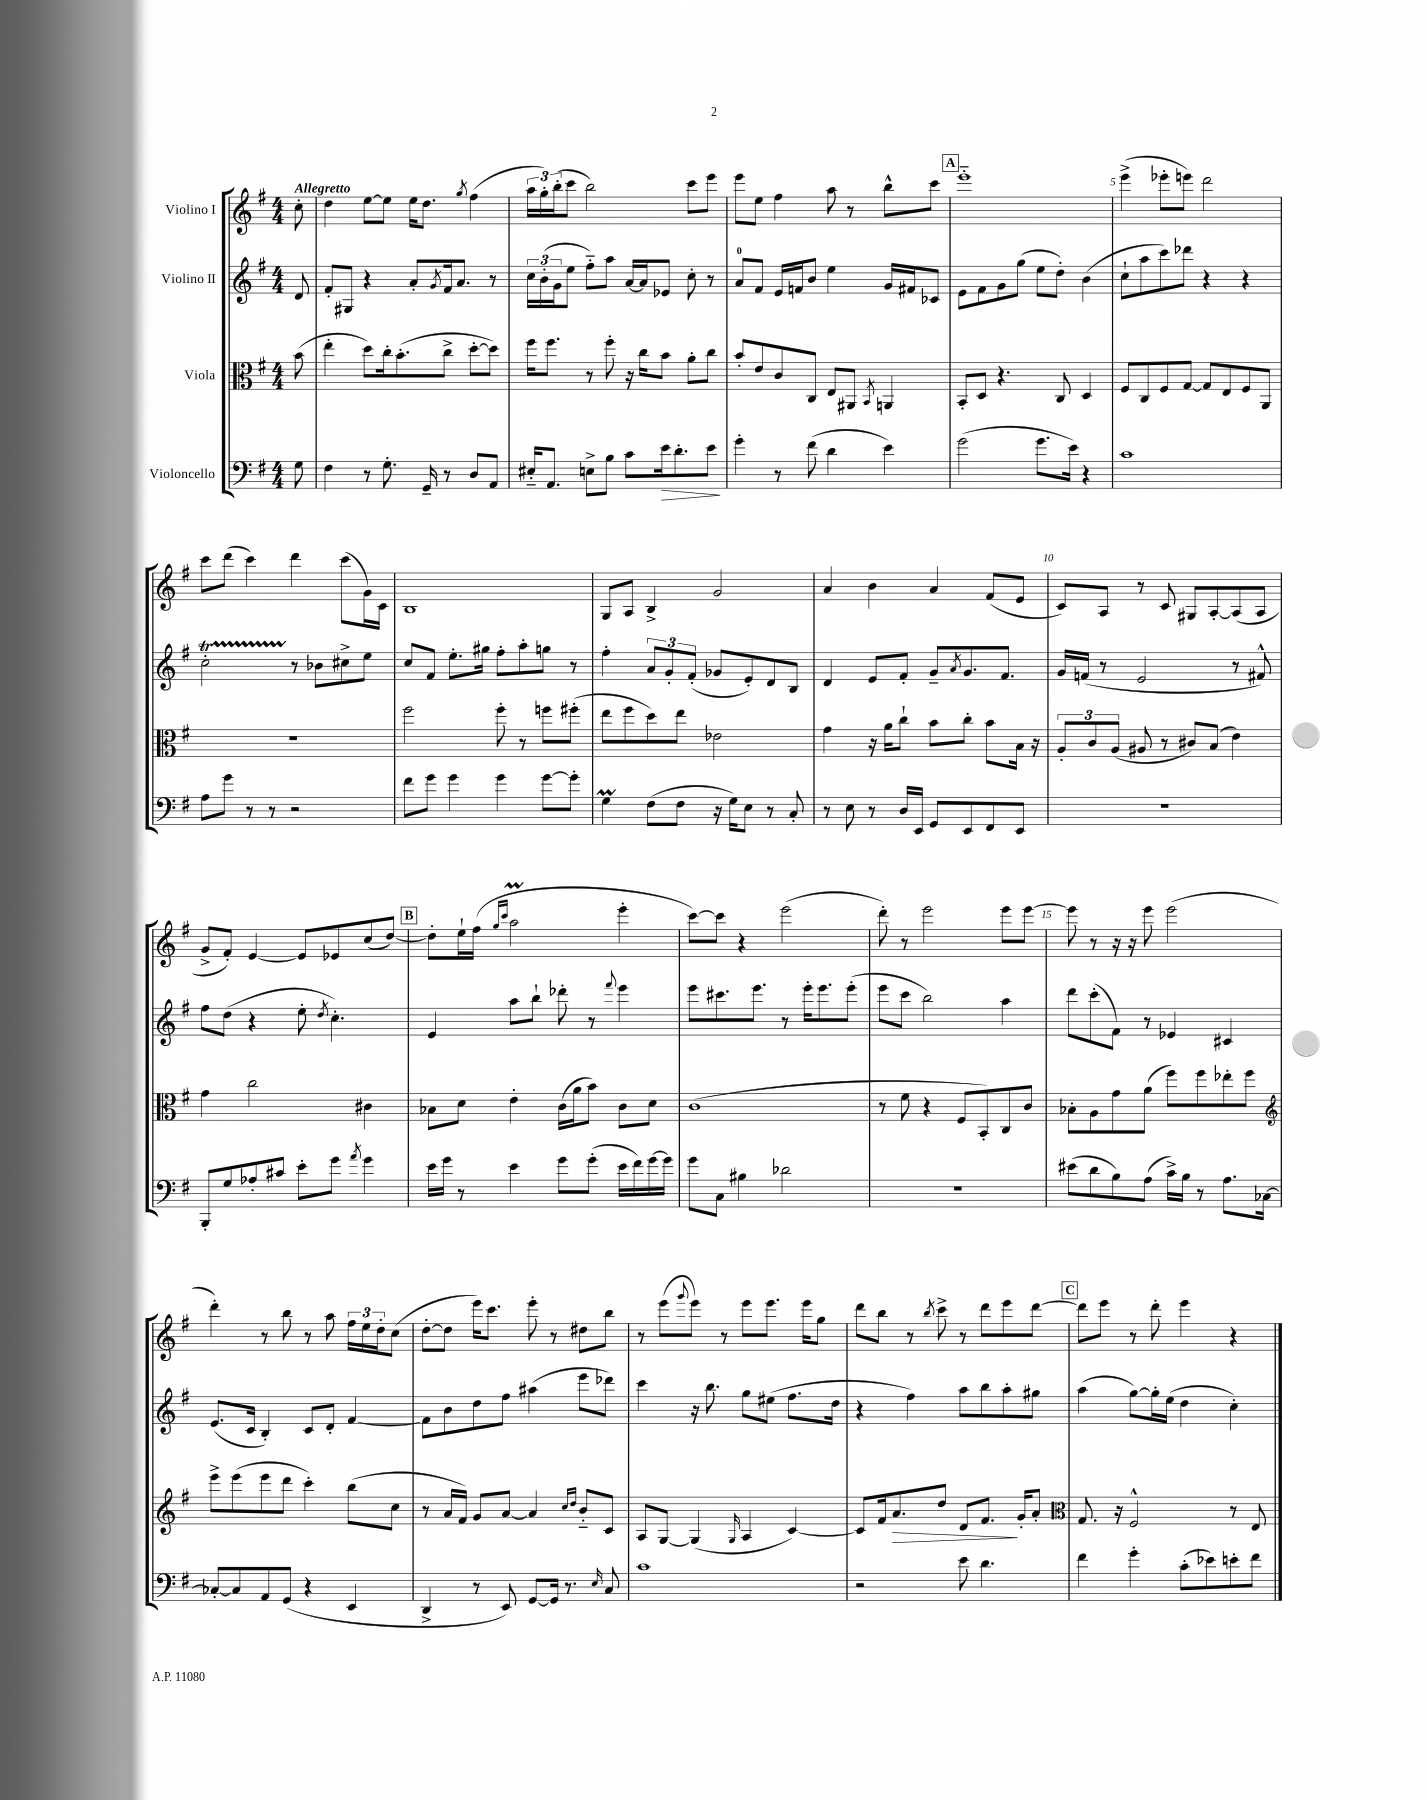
<<
\new StaffGroup <<
\new Staff = "s0" \with { instrumentName = "Violino I" } {
    \clef treble \key g \major \numericTimeSignature \time 4/4 \partial 8 \tempo "Allegretto"
    c''8-. |
    d''4 e''8~ e''8 e''16 d''8. \acciaccatura { g''8 } fis''4( |
    \tuplet 3/2 { a''16 g''16-.) b''16-.( } c'''8 b''2) c'''8 e'''8 |
    e'''8 e''8 fis''4 a''8 r8 b''8-^ c'''8 |
    \mark \markup { \box "A" } e'''1-_ |
    e'''4->( ees'''8-. e'''8) d'''2 |
    c'''8 d'''8( c'''4) d'''4 c'''8( g'16) c'16 |
    b1 |
    g8 a8 b4-> g'2 |
    a'4 b'4 a'4 fis'8( e'8 |
    c'8) a8 r8 c'8 gis8 a8~-. a8( a8 |
    g'8-> fis'8-.) e'4~ e'8 ees'8 c''8( d''8~) |
    \mark \markup { \box "B" } d''8-. e''16-! fis''16( \grace { g''16 c'''16 } a''2\prall e'''4-. |
    c'''8~) c'''8 r4 e'''2( |
    d'''8-.) r8 e'''2 e'''8 e'''8~ |
    e'''8 r8 r16 r16 e'''8 e'''2( |
    d'''4-.) r8 b''8 r8 a''8 \tuplet 3/2 { fis''16 e''16 d''16-. } c''8( |
    d''8~-. d''8 e'''16) c'''8. e'''8-. r8 dis''8 b''8 |
    r8 e'''8( \appoggiatura { g'''8 } e'''8) r8 e'''8 e'''8. e'''16 g''8 |
    d'''8 b''8 r8 \acciaccatura { b''8 } c'''8-> r8 d'''8 e'''8 d'''8~ |
    \mark \markup { \box "C" } d'''8 e'''8 r8 d'''8-. e'''4 r4 \bar "|." |
}
\new Staff = "s1" \with { instrumentName = "Violino II" } {
    \clef treble \key g \major \numericTimeSignature \time 4/4 \partial 8
    d'8 |
    fis'8-. gis8 r4 a'8-. \acciaccatura { g'8 } fis'16 a'8. r8 |
    \tuplet 3/2 { c''16 b'16-.( g'16 } e''8 fis''8-_) a''8 a'16~ a'16 ees'8 c''8-. r8 |
    a'8-0 fis'8 e'16 f'16 b'8 e''4 g'16 fis'16 ces'8 |
    \mark \markup { \box "A" } e'8 fis'8 g'8 g''8( e''8 d''8-.) b'4( |
    c''8-! a''8 c'''8) des'''8 r4 r4 |
    c''2-.\startTrillSpan r8\stopTrillSpan bes'8 cis''8-> e''8 |
    c''8 fis'8 e''8.-. gis''16 fis''8-. a''8-. g''8 r8 |
    fis''4-. \tuplet 3/2 { a'8 g'8-. fis'8-.( } ges'8 e'8-.) d'8 b8 |
    d'4 e'8 fis'8-. g'8-- \acciaccatura { a'8 } g'8. fis'8. |
    g'16 f'16( r8 e'2 r8 fis'8-^) |
    fis''8 d''8( r4 e''8-. \acciaccatura { d''8 } c''4.-.) |
    \mark \markup { \box "B" } e'4 a''8 b''8-! des'''8-. r8 \appoggiatura { fis'''8 } e'''4 |
    e'''8 cis'''8. e'''8. r8 e'''16-. e'''8. e'''8-.( |
    e'''8 c'''8 b''2) a''4 |
    d'''8 c'''8-.( fis'8) r8 ees'4 cis'4 |
    e'8.( c'16 b4-.) c'8 d'8-. fis'4~ |
    fis'8 b'8 d''8 fis''8 ais''4( e'''8 des'''8) |
    c'''4 r16 b''8. g''8 eis''8( fis''8. d''16 |
    r4 fis''4) a''8 b''8 a''8-. gis''8 |
    \mark \markup { \box "C" } a''4( g''8~) g''16-. e''16( d''4 c''4-.) \bar "|." |
}
\new Staff = "s2" \with { instrumentName = "Viola" } {
    \clef alto \key g \major \numericTimeSignature \time 4/4 \partial 8
    b'8( |
    e''4-. d''8) c''16-. b'8.-.( c''8-> d''8~-. d''8) |
    fis''16 fis''8. r8 fis''8-. r16 c''16 b'8 a'8-. c''8 |
    b'8-. e'8 c'8 c8 e8 ais,8 \acciaccatura { b,8 } a,4 |
    \mark \markup { \box "A" } b,8-. d8 r4. c8 d4 |
    fis8 c8 fis8 g8~ g8 e8 fis8 a,8 |
    R1 |
    fis''2 fis''8-. r8 f''8 fis''8-.( |
    e''8 fis''8 d''8) e''8 ees'2 |
    g'4 r16 a'16 c''8-! b'8 c''8-. b'8 b16 r16 |
    \tuplet 3/2 { a8-. c'8 a8( } ais8 r8 cis'8) b8( e'4) |
    g'4 c''2 cis'4 |
    \mark \markup { \box "B" } bes8 d'8 e'4-. c'16( a'16 b'8) c'8 d'8 |
    c'1( |
    r8 fis'8 r4 fis8 b,8-.) c8 c'8 |
    bes8-. a8 g'8 a'8( fis''8) fis''8 ees''8-. fis''8 |
    \clef treble e'''8-> e'''8( e'''8 d'''8 c'''4-.) b''8( c''8 |
    r8 a'16 fis'16) g'8 a'8~ a'4 \grace { c''16 d''16 } b'8-_ c'8 |
    a8 g8~ g4( \grace { g16 } a4 c'4~) |
    c'8 fis'16 a'8.\> d''8 d'8 fis'8.\! g'16-. a'8-. |
    \mark \markup { \box "C" } \clef alto g8. r16 fis2-^ r8 e8 \bar "|." |
}
\new Staff = "s3" \with { instrumentName = "Violoncello" } {
    \clef bass \key g \major \numericTimeSignature \time 4/4 \partial 8
    g8 |
    fis4 r8 g8.-. g,16-- r8 d8 a,8 |
    eis16-_ a,8. e8-> b8 c'8 e'16\> d'8.-. e'8\! |
    g'4-. r8 fis'8( d'4 e'4) |
    \mark \markup { \box "A" } g'2( g'8. e'16) r4 |
    c'1 |
    a8 g'8 r8 r8 r2 |
    fis'8 g'8 g'4 g'4 g'8~ g'8-. |
    g4\prall fis8( fis8 r16 g16) e8 r8 c8-. |
    r8 e8 r8 d16 e,16 g,8 e,8 fis,8 e,8 |
    R1 |
    b,,8-. g8 aes8-. cis'8 e'8-. g'8 \acciaccatura { a'8 } g'4 |
    \mark \markup { \box "B" } e'16 g'16 r8 e'4 g'8 g'8-.( e'16 fis'16) g'16~ g'16 |
    g'8 c8 bis4 des'2 |
    R1 |
    eis'8( d'8 b8) a8( c'16->) b16 r8 a8. ces16~ |
    ces8~-. ces8 a,8 g,8( r4 e,4 |
    d,4-> r8 e,8) g,8~ g,16 r8. \grace { e16 } c8 |
    c'1 |
    r2 e'8 d'4. |
    \mark \markup { \box "C" } fis'4 g'4-. c'8-.( ees'8) e'8-. fis'8 \bar "|." |
}
>>
>>
\layout { \context { \Score \override BarNumber.break-visibility = ##(#f #t #t) barNumberVisibility = #(every-nth-bar-number-visible 5) } }
